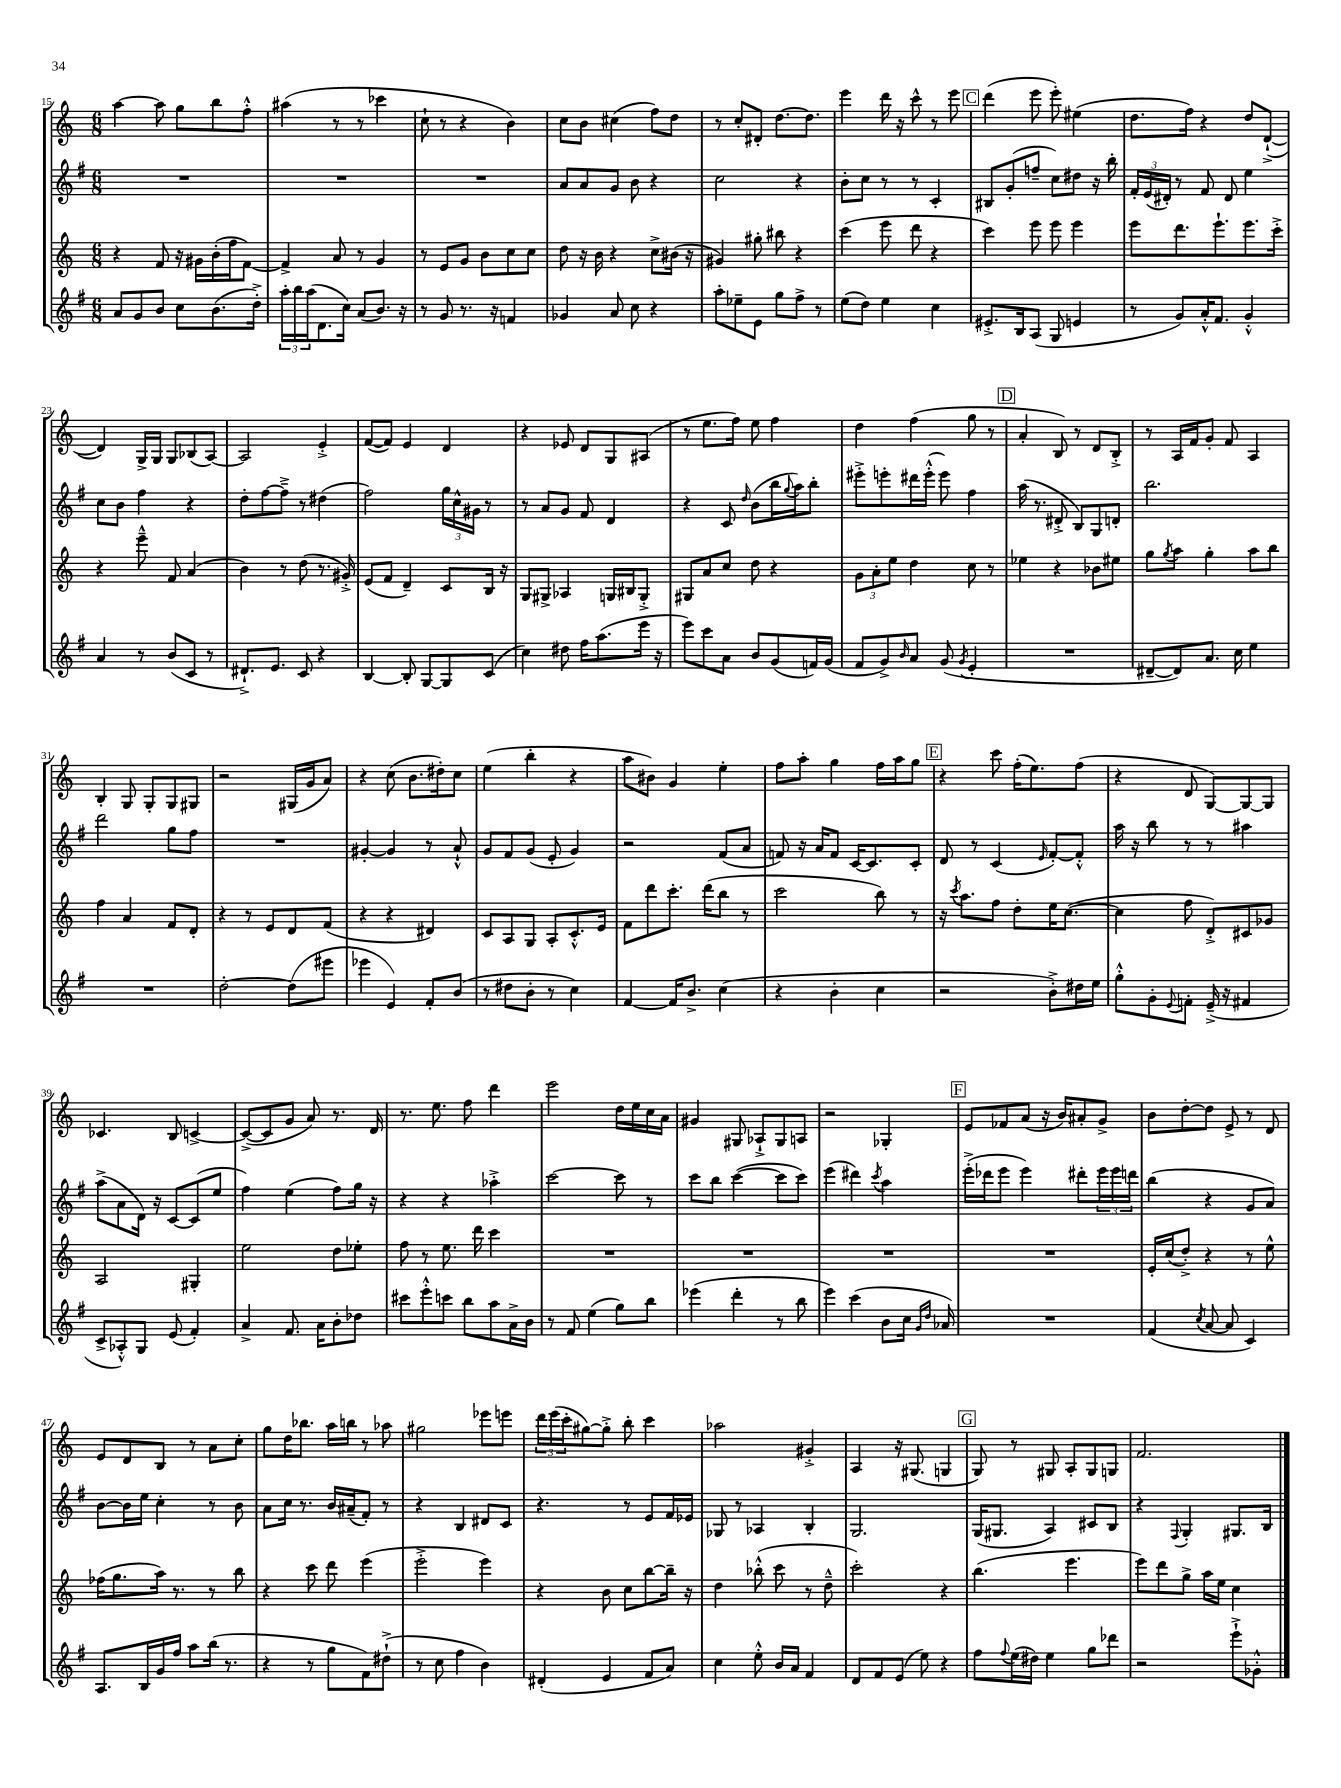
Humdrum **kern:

**kern	**kern	**kern	**kern
*staff4	*staff3	*staff2	*staff1
*clefG2	*clefG2	*clefG2	*clefG2
*k[f#]	*k[]	*k[f#]	*k[]
*M6/8	*M6/8	*M6/8	*M6/8
8a	4r	2.r	[4aa
8g	.	.	.
8b	8f	.	8aa]
8cc	16r	.	8gg
.	16g#	.	.
(8.b	(16b'	.	8bb
.	16ff	.	.
.	[8f)	.	8ff'^^
16dd'^)	.	.	.
=	=	=	=
24aa'	4f^]	2.r	(4aa#
24bb	.	.	.
(24aa	.	.	.
8.d	.	.	.
.	8a	.	8r
16cc)	.	.	.
(8a	8r	.	8r
8.b)	4g	.	4ccc-
16r	.	.	.
=	=	=	=
8r	8r	2.r	8cc`
8g	8e	.	8r
8.r	8g	.	4r
.	8b	.	.
16r	.	.	.
4f	8cc	.	4b)
.	8cc	.	.
=	=	=	=
4g-	8dd	8a	8cc
.	16r	8a	8b
.	16b	.	.
8a	4r	8g	(4cc#
8cc	.	8b	.
4r	8cc^	4r	8ff)
.	(16b#	.	8dd
.	16r	.	.
=	=	=	=
8aa'	4g#)	2cc	8r
8ee-~	.	.	8cc'
8e	8gg#'	.	8d#'
8gg	8bb#	.	[8.dd
8ff#^	4r	4r	.
.	.	.	8.dd]
8r	.	.	.
=	=	=	=
(8ee	(4ccc	8b'	4eee
8dd)	.	8cc	.
4ee	8eee	8r	16ddd
.	.	.	16r
.	8ddd	8r	8ccc^^
4cc	4r	4c'	8r
.	.	.	8eee
=	=	=	=
8.e#'^	4ccc)	8B#	(4ddd
.	.	(8g'	.
16B	.	.	.
(8A	8eee	8ff~	8eee
8G	8eee	8cc)	8eee')
4e	4eee	8dd#	(4ee#
.	.	16r	.
.	.	16bb'	.
=	=	=	=
8r	8eee	24f#'	8.dd
.	.	(24e	.
.	.	24d#')	.
8g)	8.ddd	8r	.
.	.	.	16ff)
16a'^^	.	8f#	4r
8.f#	8.eee`	.	.
.	.	8d#	.
4g'^^	8.eee	4ee	8dd
.	.	.	([8d`^
.	16ccc'^	.	.
=	=	=	=
4a	4r	8cc	4d])
.	.	8b	.
8r	8eee~^^	4ff#	16G^
.	.	.	16G
(8b	8f	.	8G
8c	(4a	4r	(8B-
8r	.	.	[8A)
=	=	=	=
8.d#`^)	4b)	8dd'	2A]
.	.	[8ff#	.
8.e	.	.	.
.	8r	8ff#~^]	.
8c	(8dd	8r	.
4r	8.r	(4dd#	4e'^
.	16g#'^)	.	.
=	=	=	=
[4B	(8e	2ff#)	([8f
.	8f	.	8f])
8B']	4d~)	.	4e
[8G	.	.	.
8G]	8c	24gg	4d
.	.	24cc^^	.
.	.	24g#	.
(8c	16B	8r	.
.	16r	.	.
=	=	=	=
4cc)	8G	8r	4r
.	8G#^	8a	.
8dd#	4A-	8g	8e-
16ff#	.	8f#	8d
(8.aa	.	.	.
.	16G	4d	8G
.	16B#	.	.
16eee	8G'^	.	(8A#
16r	.	.	.
=	=	=	=
8eee)	8G#	4r	8r
8ccc	8a	.	8.ee
8a	8cc	8c	.
.	.	.	16ff)
.	.	16qqdd	.
8b	8dd	(8b	8ee
(8g	4r	16bb	4ff
.	.	8qqgg	.
.	.	16aa)	.
16f)	.	8bb'	.
(16g	.	.	.
=	=	=	=
8f#	12g	8eee#'^	4dd
.	12a'	.	.
8g^)	.	8eee'	.
.	12ee	.	.
16qqb	.	.	.
8a	4dd	16ddd#	(4ff
.	.	(16eee'^^	.
(8g	.	8eee)	.
8qg	.	.	.
4e'	8cc	4ff#	8gg
.	8r	.	8r
=	=	=	=
2.r	4ee-	(16aa	4a'
.	.	8.r	.
.	4r	8d#'^	8B)
.	.	8B)	8r
.	8b-	8G	8d
.	8ee#	8d'	8B'^
=	=	=	=
[8d#~	8gg	2.bb	8r
.	8qgg	.	.
8d#])	8aa	.	16A
.	.	.	16f
8.a	4gg'	.	8g'
.	.	.	8f
16cc	.	.	.
4ee	8aa	.	4A
.	8bb	.	.
=	=	=	=
2.r	4ff	2ddd	4B'
.	4a	.	8G
.	.	.	8G'
.	8f	8gg	8G
.	8d'	8ff#	8G#
=	=	=	=
[2dd'	4r	2.r	2r
.	8r	.	.
.	8e	.	.
(8dd]	8d	.	(16G#
.	.	.	16g
8eee#	(8f	.	8a)
=	=	=	=
4eee-	4r	[4g#'	4r
4e)	4r	4g#]	(8cc
.	.	.	8.b
8f#'	4d#)	8r	.
.	.	.	16dd#')
(8b	.	8a`^^	8cc
=	=	=	=
8r	8c	8g	(4ee
8dd#	8A	8f#	.
8b'	8G	(8g	4bb'
8r	8A'	8e'	.
4cc)	8.c'^^	4g)	4r
.	16e	.	.
=	=	=	=
[4f#	8f	2r	8aa
.	8ddd	.	8b#)
16f#]	8.ccc'	.	4g
8.b^	.	.	.
.	(16ddd	.	.
(4cc	8bb	(8f#	4ee'
.	8r	8a	.
=	=	=	=
4r	2ccc	8f)	8ff
.	.	16r	8aa'
.	.	16a	.
4b'	.	8f	4gg
.	.	[16c	.
.	.	8.c]	.
4cc	8bb)	.	16ff
.	.	.	16aa
.	8r	8c'	8gg
=	=	=	=
2r	16r	8d	4r
.	8qccc	.	.
.	8.aa	.	.
.	.	8r	.
.	8ff	(4c	8ccc
.	8dd'	.	(16ff'
.	.	.	8.ee)
.	.	16qqe	.
8b'^)	16ee	[8f#')	.
.	([8.cc	.	.
16dd#	.	8f#'^^]	(8ff
16ee	.	.	.
=	=	=	=
8gg'^^	4cc]	16aa	4r
.	.	16r	.
8g'	.	8bb	.
8qqe	.	.	.
8f'	8ff	8r	8d
(16e~^	8d'^)	8r	[8G)
16r	.	.	.
4f#	8c#	4aa#	8G_
.	8g-	.	8G]
=	=	=	=
8c^	2A	(8aa^	4.c-
8A-'^^)	.	8a	.
8G	.	16d)	.
.	.	16r	.
(8e	.	[8c	8B
4f#')	4G#'	(8c]	[4c^
.	.	8ee	.
=	=	=	=
4a^	2ee	4ff#)	(8c^_
.	.	.	8c]
8.f#	.	(4ee	8g
.	.	.	8a)
16a	.	.	.
8b'	8dd	8ff#)	8.r
8dd-	8ee-'	16gg	.
.	.	16r	16d
=	=	=	=
8ccc#	8ff	4r	8.r
8eee'^^	8r	.	.
.	.	.	8.ee
8ccc	8.ee	4r	.
8bb	.	.	8ff
.	16ddd	.	.
8aa	4ccc	4aa-'^	4ddd
16a^	.	.	.
16b	.	.	.
=	=	=	=
8r	2.r	[2ccc	2eee
8f#	.	.	.
(4ee	.	.	.
8gg)	.	8ccc]	16dd
.	.	.	16ee
8bb	.	8r	16cc
.	.	.	16a
=	=	=	=
(4eee-	2.r	8ccc	4g#
.	.	8bb	.
4ddd'	.	([4ccc	8G#
.	.	.	8A-`^
8r	.	8ccc]	8G#
8bb	.	8ccc)	8A
=	=	=	=
4eee)	2.r	(4eee	2r
(4ccc	.	4ddd#)	.
.	.	8qccc	.
8b	.	4aa	4G-'
16cc	.	.	.
16qqg	.	.	.
16qqdd	.	.	.
16a-)	.	.	.
=	=	=	=
2.r	2.r	(16eee'^	8e
.	.	16ddd-	.
.	.	8eee	8f-
.	.	4eee)	(8a
.	.	.	16r
.	.	.	16b)
.	.	8ddd#'	8a#'
.	.	24eee	8g^
.	.	24eee	.
.	.	24ddd	.
=	=	=	=
(4f#	16e'	(4bb	8b
.	(16cc	.	.
.	8dd'^)	.	[8dd'
8qcc	.	.	.
[8a	4r	4r	8dd]
8a]	.	.	8e^
4c)	8r	8g	8r
.	8ee^^	8a)	8d
=	=	=	=
8.A	(16ff-	[8b	8e
.	8.gg	.	.
.	.	16b]	8d
16B	.	16ee	.
16g	16aa)	4cc'	8B
16ff#	8.r	.	.
8aa	.	.	8r
(16bb	8r	8r	8a
8.r	.	.	.
.	8bb	8b	8cc'
=	=	=	=
4r	4r	8a	8gg
.	.	16cc	16dd
.	.	8.r	8.bb-
8r	8ccc	.	.
8gg	8ddd	16b	16aa
.	.	(16a#~	16bb
8f#)	(4eee	8f#')	8r
(8dd#`^	.	8r	8aa-
=	=	=	=
8r	2eee'^	4r	2gg#
8cc	.	.	.
4ff#	.	4B	.
4b)	4eee)	8d#	8eee-
.	.	8c	8eee
=	=	=	=
(4d#'	4r	4.r	24ddd
.	.	.	(24eee
.	.	.	24ccc'
.	.	.	[8gg#)
4e	8b	.	8gg#'^]
.	8cc	8r	8bb'
8f#	[8bb	8e	4ccc
8a)	16bb~]	16f#	.
.	16r	16e-	.
=	=	=	=
4cc	4dd	8G-	2aa-
.	.	8r	.
8ee'^^	(8bb-'^^	4A-	.
16b	8ccc	.	.
16a	.	.	.
4f#	8r	4B'	4g#'^
.	8dd~^^	.	.
=	=	=	=
8d	2ccc')	2.G	4A
8f#	.	.	.
(8e	.	.	16r
.	.	.	(8.G#
8ee)	.	.	.
4r	4r	.	4G
=	=	=	=
8ff#	(4.bb	(16G	8G)
.	.	8.G#	.
8qqff#	.	.	.
(16ee	.	.	8r
16dd#)	.	.	.
4ee	.	4A)	8G#
.	4.eee	.	8A'
8gg	.	8c#	8G#
8ddd-	.	8B	8G
=	=	=	=
2r	8eee)	4r	2.f
.	8ddd	.	.
.	.	8qqF#	.
.	8gg^	4G'	.
.	16aa	.	.
.	16ee	.	.
8eee`^	4cc	8.G#	.
8g-'^^	.	.	.
.	.	16B	.
==	==	==	==
*-	*-	*-	*-
